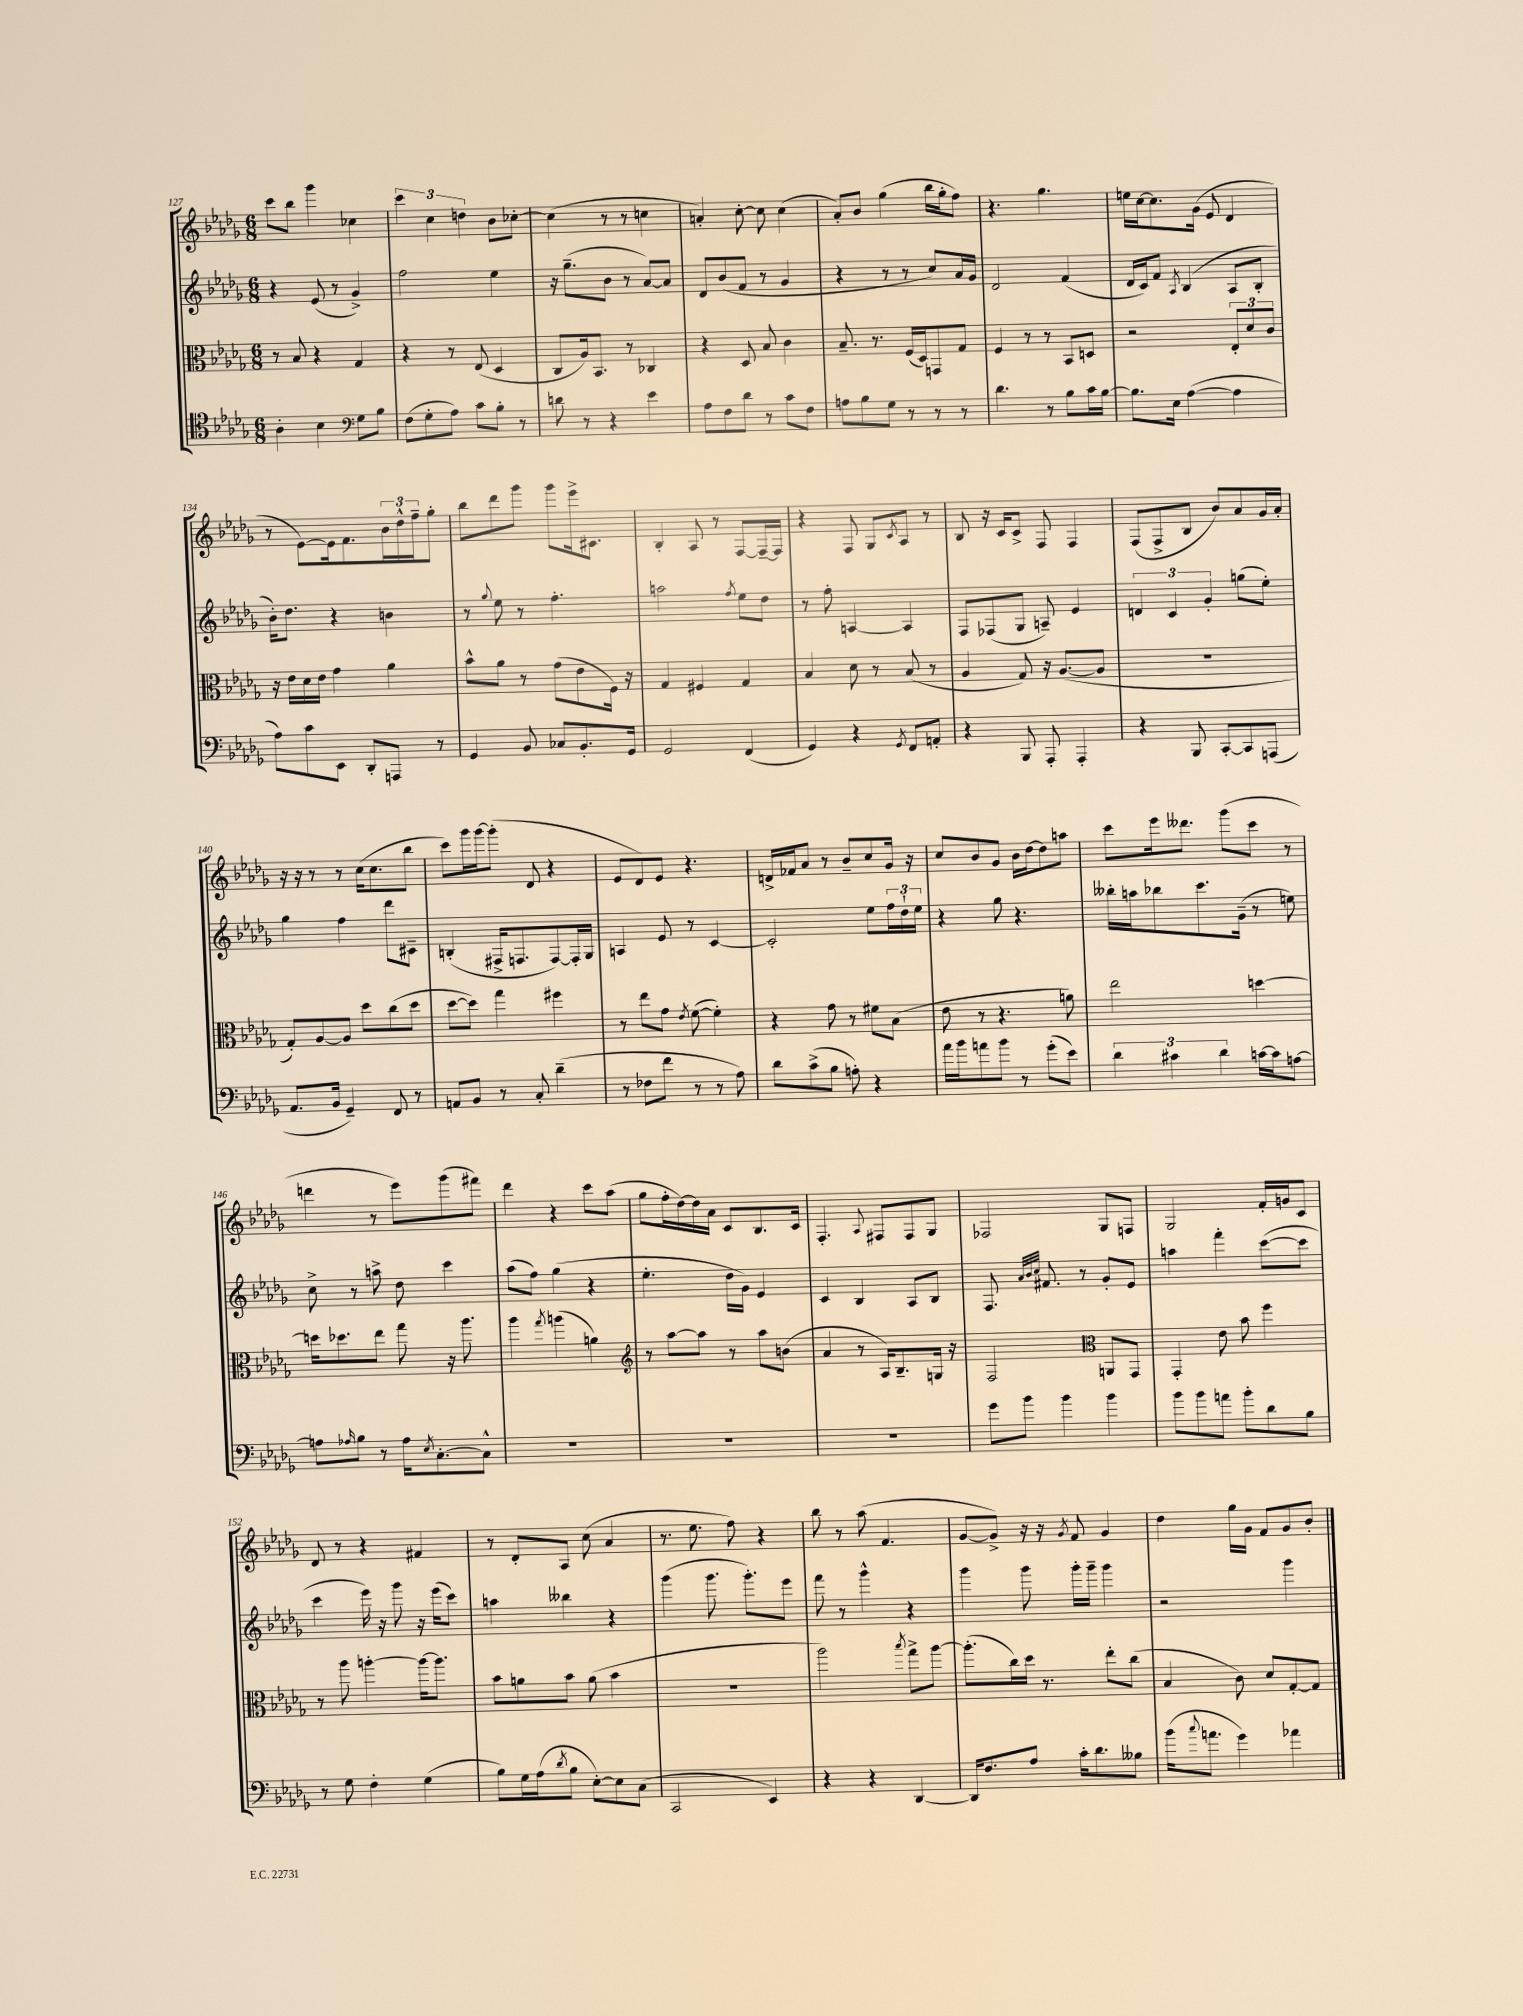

**kern	**kern	**kern	**kern
*staff4	*staff3	*staff2	*staff1
*clefC4	*clefC3	*clefG2	*clefG2
*k[b-e-a-d-g-]	*k[b-e-a-d-g-]	*k[b-e-a-d-g-]	*k[b-e-a-d-g-]
*M6/8	*M6/8	*M6/8	*M6/8
4A-'	8r	4r	8ccc
.	8B-	.	8bb-
4B-	4r	(8e-	4ggg-
.	.	8r	.
*clefF4	*	*	*
8G-	4G-	4g-^)	4cc-
8B-	.	.	.
=	=	=	=
(8F	4r	2ff	6ccc
8G-'	.	.	.
.	.	.	6cc
8A-)	8r	.	.
.	.	.	6dd
8c	(8E-	.	.
8B-'	4D-	4ee-	8b-
8r	.	.	[8cc-'
=	=	=	=
8d	8C	16r	(4cc-]
.	.	(8.gg-~	.
8r	16A-)	.	.
.	8.BB-	.	.
4r	.	8b-	8r
.	8r	8r	8r
4e-	4C-	[8a-)	4cc
.	.	8a-]	.
=	=	=	=
8A-	4r	8d-	4a')
8F	.	(8b-	.
8d-	8D-	8f	[8cc'
8r	8B-	8r	8cc]
8c	4c	4g-	(4cc
8F	.	.	.
=	=	=	=
8A	8.B-~	4r	8a-')
8B-	.	.	8b-
.	8.r	.	.
8G-	.	8r	(4gg-
8r	(16F	8r	.
.	16D-)	.	.
8r	8GG	8cc)	16bb-
.	.	.	16gg-'
8r	8G-	16a-	8ff)
.	.	16g-	.
=	=	=	=
4.d-	4F	2d-	4.r
.	8r	.	.
8r	8r	.	4.gg-
8B-	8BB-	(4f	.
16c	8D	.	.
[16B-	.	.	.
=	=	=	=
8.B-]	2r	16d-	16ee
.	.	16c)	[16cc
.	.	8f	8.cc]
16E-	.	.	.
.	.	8qA-	.
([4A-	.	(4B-	.
.	.	.	(16g-
.	.	.	8e-
4A-]	12E-'	8A-	4d-
.	12d-	.	.
.	.	8B-'	.
.	12c	.	.
=	=	=	=
8A-)	16r	16b-')	8r
.	16e-	8.dd-	.
8c	16d-	.	[8e-)
.	16e-	.	.
8EE-	4g-	4r	16e-]
.	.	.	8.f
8DD-'	.	.	.
8AAA	4a-	4b	24b-
.	.	.	24dd-^^
.	.	.	24ff~
8r	.	.	8gg-'
=	=	=	=
4GG-	8b-^^	8r	8bb-
.	.	8qqgg-	.
.	8a-	8ee-	8ddd-
8BB-	8r	8r	8ggg-
8C-	(8g-	4.ff'	8ggg-
8.BB-'	8e-	.	16eee-^
.	.	.	8.c#
.	16F)	.	.
16GG-	16r	.	.
=	=	=	=
2GG-	4G-	2aa	4B-'
.	4F#	.	8A-
.	.	.	8r
.	.	8qff	.
(4FF	4G-	8ee-	[8F
.	.	8dd-	16F~_
.	.	.	16F]
=	=	=	=
4GG-)	4B-	8r	4r
.	.	8ff'	.
4r	8d-	[4A	8F
.	8r	.	8G-
8qGG-	.	.	8qc
8FF	(8B-	4A]	8A-
8AA'	8r	.	8r
=	=	=	=
4r	4A-	8F	8B-
.	.	(8F-	16r
.	.	.	16c
8BBB-	8G-)	8G-	8c^
8AAA-'	16r	8A~)	8F
.	([8.A-	.	.
4AAA-'	.	4e-	4F
.	8A-]	.	.
=	=	=	=
4r	2.r	6d	(8F
.	.	.	8F^
.	.	6c	.
8BBB-	.	.	8B-
.	.	6g-'	.
[8CC'	.	.	8b-)
8CC]	.	(8gg	8a-
(8AAA	.	8ee-')	16g-
.	.	.	16a-'
=	=	=	=
8.AA-	8G-')	4gg-	16r
.	.	.	16r
.	[8A-	.	8r
16BB-	.	.	.
4GG-~)	8A-]	4ff	8r
.	8dd-	.	(16cc
.	.	.	8.cc
8FF	(8cc	8ddd-	.
8r	8dd-	8c#~	8bb-
=	=	=	=
8AA	[8dd-	(4B'	8ccc)
8BB-	8dd-])	.	16ggg-
.	.	.	[16ggg-
8r	4gg-	16F#^	(8ggg-']
.	.	8.F	.
8C'	.	.	8d-
(4d-~	4ff#	[8F)	4r
.	.	16F']	.
.	.	16G-	.
=	=	=	=
8r	8r	4A	8e-
8F-	8ee-	.	8d-)
8f	8g-	8e-	8e-
.	8qe-	.	.
8r	([8f	8r	4.r
8r	4f'])	[4c	.
8A-)	.	.	.
=	=	=	=
8d-	4r	2c']	16d^
.	.	.	16f-
(8c^	.	.	8a-
8B-	8g-	.	8r
8A')	8r	.	8b-~
4r	8f#	8ee-	8cc
.	(8B-	24ff	16g-
.	.	24dd-`	.
.	.	.	16r
.	.	24ee-	.
=	=	=	=
16a-	8e-	4r	8cc
16b-	.	.	.
8a	8r	.	8b-
8b-	4.r	8gg-	8g-
8r	.	4.r	16b-
.	.	.	[16dd-
(8g-'	.	.	8dd-]
8e-)	8a)	.	8aa
=	=	=	=
6d-	2ee-	16bb--'	8ccc
.	.	16aa	.
.	.	8bb-	16eee-
6c#	.	.	.
.	.	.	8.ddd--
.	.	8.ccc	.
6d-	.	.	.
.	.	.	(8ggg-
.	.	(16g-~	.
[16c	[4dd	8r	8ccc
16c]	.	.	.
[8A	.	8ee)	8r
=	=	=	=
8A]	16dd]	8cc^	4ddd
.	8.dd-	.	.
16qqA-	.	.	.
8B-	.	8r	.
8r	8ee-	8aa^	8r
16A-	8gg-	8dd-	8eee-)
8qE-	.	.	.
[8.C'	.	.	.
.	16r	4ccc	(8ggg-
.	8.aa-	.	.
8C^^]	.	.	8fff#)
=	=	=	=
2.r	4aa-	(8aa-	4ddd-
.	.	8ff)	.
.	8qgg-	.	.
.	(4aa	(4gg-	4r
.	4a)	4r	8ccc
.	.	.	(8aa-
=	=	=	=
*	*clefG2	*	*
2.r	8r	4.ee-'	8gg-
.	[8aa-	.	16ff'
.	.	.	[16dd-)
.	8aa-]	.	16dd-]
.	.	.	16a-
.	8r	16dd-	8c
.	.	16g-)	.
.	8aa-	4e-	8.B-
.	(8b	.	.
.	.	.	16c
=	=	=	=
2.r	4a-	4c	4.F'
.	8r	4B-	.
.	.	.	8qqA-
.	16A-)	.	8F#
.	8.B-~	.	.
.	.	8A-	8F#
.	16G	8B-	8G-
.	16r	.	.
=	=	=	=
8g-	2F	8.F	2F-
8b-	.	.	.
.	.	32qqa-	.
.	.	32qqb-	.
.	.	32qqcc	.
.	.	8.f#	.
4b-	.	.	.
.	.	8r	.
*	*clefC3	*	*
4b-	8AA	8g-'	8G-
.	8GG-	8e-	8F
=	=	=	=
8b-	4GG-'	4aa	2G-
8b-	.	.	.
8a	8e-	4fff'	.
8b-'	8b-	.	.
8d-	4ff	([8ccc	16f'
.	.	.	16g
8B-	.	8ccc]	8c
=	=	=	=
8r	8r	4ccc	8d-
8G-	8aa-	.	8r
4F'	[4aa'	16eee-)	4r
.	.	16r	.
.	.	8ggg-	.
(4G-	16aa_	16r	4f#
.	8.aa]	(16eee-	.
.	.	8ccc)	.
=	=	=	=
8B-)	8b-	4aa	8r
16G-	8a	.	8d-'
(16A-	.	.	.
8qd-	.	.	.
8B-	8b-	4bb--	8A-
[8E-')	(8a	.	(8cc
8E-]	4b-	4r	4a-
(8C	.	.	.
=	=	=	=
2CC	2.r	(4ggg-	8.r
.	.	.	8.ee-
.	.	8.ggg-	.
.	.	.	8ff)
.	.	8.ggg-')	.
4EE-)	.	.	4r
.	.	8eee-	.
=	=	=	=
4r	2aa-)	8fff	8bb-
.	.	8r	8r
4r	.	4ggg-^^	(8aa-
.	.	.	4.f
.	8qbb-	.	.
[4DD-	8gg-^	4r	.
.	[8aa-	.	.
=	=	=	=
16DD-]	(8.aa-']	4ggg-	[8g-
8.F	.	.	.
.	.	.	8g-^])
.	16cc)	.	.
8A-	16dd-	8ggg-	16r
.	8.r	.	16r
.	.	.	8qg-
16c'	.	16ggg-'	8f
8.d-	.	16ggg-~	.
.	8ee-'	4ggg-	4g-
8B--	(8cc	.	.
=	=	=	=
(16b-	4B-	2r	4dd-
8qqcc	.	.	.
8.a	.	.	.
4g-)	8c)	.	16gg-
.	.	.	16g-
.	8d-	.	8f
4a-	[8G-'	4ggg-	8g-
.	8G-]	.	8b-'
==	==	==	==
*-	*-	*-	*-
